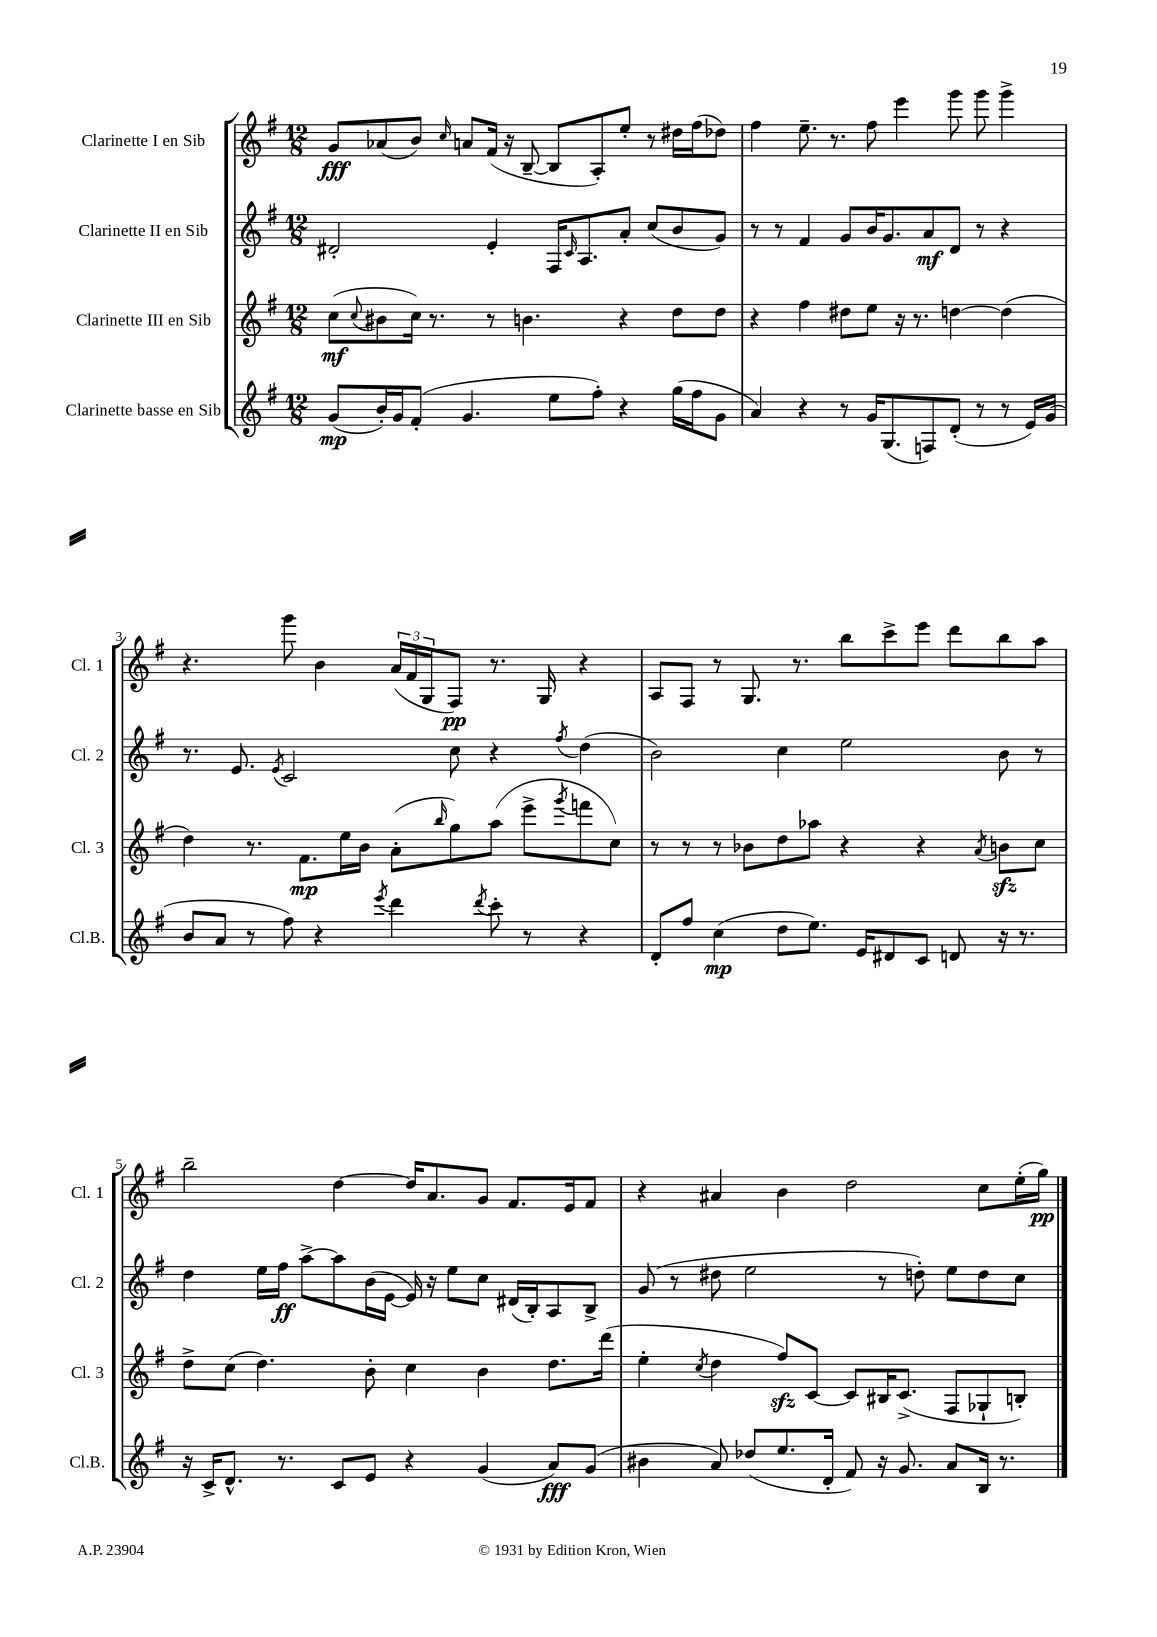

**kern	**dynam	**kern	**dynam	**kern	**dynam	**kern	**dynam
*part4	*part4	*part3	*part3	*part2	*part2	*part1	*part1
*staff4	*staff4	*staff3	*staff3	*staff2	*staff2	*staff1	*staff1
*I"Clarinette basse en Sib	*	*I"Clarinette III en Sib	*	*I"Clarinette II en Sib	*	*I"Clarinette I en Sib	*
*I'Cl.B.	*	*I'Cl. 3	*	*I'Cl. 2	*	*I'Cl. 1	*
*clefG2	*	*clefG2	*	*clefG2	*	*clefG2	*
*k[f#]	*	*k[f#]	*	*k[f#]	*	*k[f#]	*
*M12/8	*	*M12/8	*	*M12/8	*	*M12/8	*
=1	=1	=1	=1	=1	=1	=1	=1
(8g/L	mp	(8cc\L	mf	2d#X'/	.	8g/L	fff
.	.	8qqcc/	.	.	.	.	.
16b'/L)	.	8b#X\	.	.	.	(8a-X/	.
16g/J	.	.	.	.	.	.	.
(8f#'/J	.	16cc\Jk)	.	.	.	8b/J)	.
.	.	8.r	.	.	.	.	.
.	.	.	.	.	.	16qqcc/	.
4.g/	.	.	.	.	.	8an/L	.
.	.	8r	.	4e'/	.	(16f#/Jk	.
.	.	.	.	.	.	16r	.
.	.	4.bn\	.	.	.	[8B~/	.
8ee\L	.	.	.	16F#/KL	.	8B/L]	.
.	.	.	.	16qqc/	.	.	.
.	.	.	.	8.A/	.	.	.
8ff#'\J)	.	.	.	.	.	8A'/)	.
4r	.	4r	.	8a'/J	.	8ee'/J	.
.	.	.	.	(8cc/L	.	8r	.
(16gg\LL	.	8dd\L	.	8b/	.	16dd#X\LL	.
16ff#\J	.	.	.	.	.	(16ff#\J	.
8g\J	.	8dd\J	.	8g/J)	.	8dd-X\J)	.
=2	=2	=2	=2	=2	=2	=2	=2
4a/)	.	4r	.	8r	.	4ff#\	.
.	.	.	.	8r	.	.	.
4r	.	4ff#\	.	4f#/	.	8.ee~\	.
.	.	.	.	.	.	8.r	.
8r	.	8dd#X\L	.	8g/L	.	.	.
16g/KL	.	8ee\J	.	16b/K	.	8ff#\	.
(8.G/	.	.	.	8.g/	.	.	.
.	.	16r	.	.	.	4eee\	.
.	.	8.r	.	.	.	.	.
8Fn/)	.	.	.	8a/	mf	.	.
(8d'/J	.	[4ddn\	.	8d/J	.	8ggg\	.
8r	.	.	.	8r	.	8ggg\	.
8r	.	(4dd\]	.	4r	.	4ggg^\	.
16e/LL)	.	.	.	.	.	.	.
(16g/JJ	.	.	.	.	.	.	.
!!LO:LB:g=z
=3	=3	=3	=3	=3	=3	=3	=3
8b/L	.	4dd\)	.	8.r	.	4.r	.
8a/J	.	.	.	.	.	.	.
.	.	.	.	8.e/	.	.	.
8r	.	8.r	.	.	.	.	.
.	.	.	.	8qe/	.	.	.
8ff#\)	.	.	.	2c/	.	8ggg\	.
.	.	8.f#\L	mp	.	.	.	.
4r	.	.	.	.	.	4b\	.
.	.	16ee\L	.	.	.	.	.
.	.	16b\JJ	.	.	.	.	.
8qeee/	.	.	.	.	.	.	.
4ddd\	.	(8a'\L	.	.	.	(24a/LL	.
.	.	.	.	.	.	24f#/	.
.	.	.	.	.	.	24G/J	.
.	.	16qqbb/	.	.	.	.	.
.	.	8gg\)	.	8cc\	.	8F#/J)	pp
8qddd/	.	.	.	.	.	.	.
8ccc'\	.	(8aa\J	.	4r	.	8.r	.
8r	.	8eee^\L	.	.	.	.	.
.	.	.	.	.	.	16G/	.
.	.	8qggg/	.	8qff#/	.	.	.
4r	.	8fffn\	.	(4dd\	.	4r	.
.	.	8cc\J)	.	.	.	.	.
=4	=4	=4	=4	=4	=4	=4	=4
8d'/L	.	8r	.	2b\)	.	8A/L	.
8ff#/J	.	8r	.	.	.	8F#/J	.
(4cc\	mp	8r	.	.	.	8r	.
.	.	8b-X\L	.	.	.	8.G/	.
8dd\L	.	8dd\	.	4cc\	.	.	.
.	.	.	.	.	.	8.r	.
8.ee\J)	.	8aa-X\J	.	.	.	.	.
.	.	4r	.	2ee\	.	8bb\L	.
16e/KL	.	.	.	.	.	.	.
8d#X/	.	.	.	.	.	8ccc^\	.
8c/J	.	4r	.	.	.	8eee\J	.
8dn/	.	.	.	.	.	8ddd\L	.
.	.	8qa/	.	.	.	.	.
16r	.	8bnzz\L	.	8b\	.	8bb\	.
8.r	.	.	.	.	.	.	.
.	.	8cc\J	.	8r	.	8aa\J	.
!!LO:LB:g=z
=5	=5	=5	=5	=5	=5	=5	=5
16r	.	8dd^\L	.	4dd\	.	2bb~\	.
16c^/KL	.	.	.	.	.	.	.
8.d^^/J	.	(8cc\J	.	.	.	.	.
.	.	4.dd\)	.	16ee\LL	.	.	.
8.r	.	.	.	16ff#\JJ	ff	.	.
.	.	.	.	[8aa^\L	.	.	.
8c/L	.	.	.	8aa\]	.	[4dd\	.
8e/J	.	8b'\	.	(16b\L	.	.	.
.	.	.	.	[16e\JJ	.	.	.
4r	.	4cc\	.	16e/])	.	16dd/KL]	.
.	.	.	.	16r	.	8.a/	.
.	.	.	.	8ee\L	.	.	.
(4g/	.	4b\	.	8cc\J	.	8g/J	.
.	.	.	.	(16d#X/LL	.	8.f#/L	.
.	.	.	.	16B'/J)	.	.	.
8a/L)	fff	8.dd\L	.	8A/	.	.	.
.	.	.	.	.	.	16e/k	.
(8g/J	.	.	.	8B^/J	.	8f#/J	.
.	.	(16ddd\Jk	.	.	.	.	.
=6	=6	=6	=6	=6	=6	=6	=6
4b#X\	.	4ee'\	.	(8g/	.	4r	.
.	.	.	.	8r	.	.	.
.	.	8qcc/	.	.	.	.	.
8a/)	.	4dd\	.	8dd#X\	.	4a#X/	.
(8dd-X/L	.	.	.	2ee\	.	.	.
8.ee/	.	8ff#zz/L)	.	.	.	4b\	.
.	.	[8c/J	.	.	.	.	.
16d'/Jk	.	.	.	.	.	.	.
8f#/)	.	8c/L]	.	.	.	2dd\	.
16r	.	16B#X/K	.	8r	.	.	.
8.g/	.	(8.c^/J	.	.	.	.	.
.	.	.	.	8ddn'\)	.	.	.
8a/L	.	8F#/L	.	8ee\L	.	.	.
16B/Jk	.	8G-X`/	.	8dd\	.	8cc\L	.
8.r	.	.	.	.	.	.	.
.	.	8Bn'/J)	.	8cc\J	.	(16ee'\L	.
.	.	.	.	.	.	16gg\JJ)	pp
==	==	==	==	==	==	==	==
*-	*-	*-	*-	*-	*-	*-	*-
